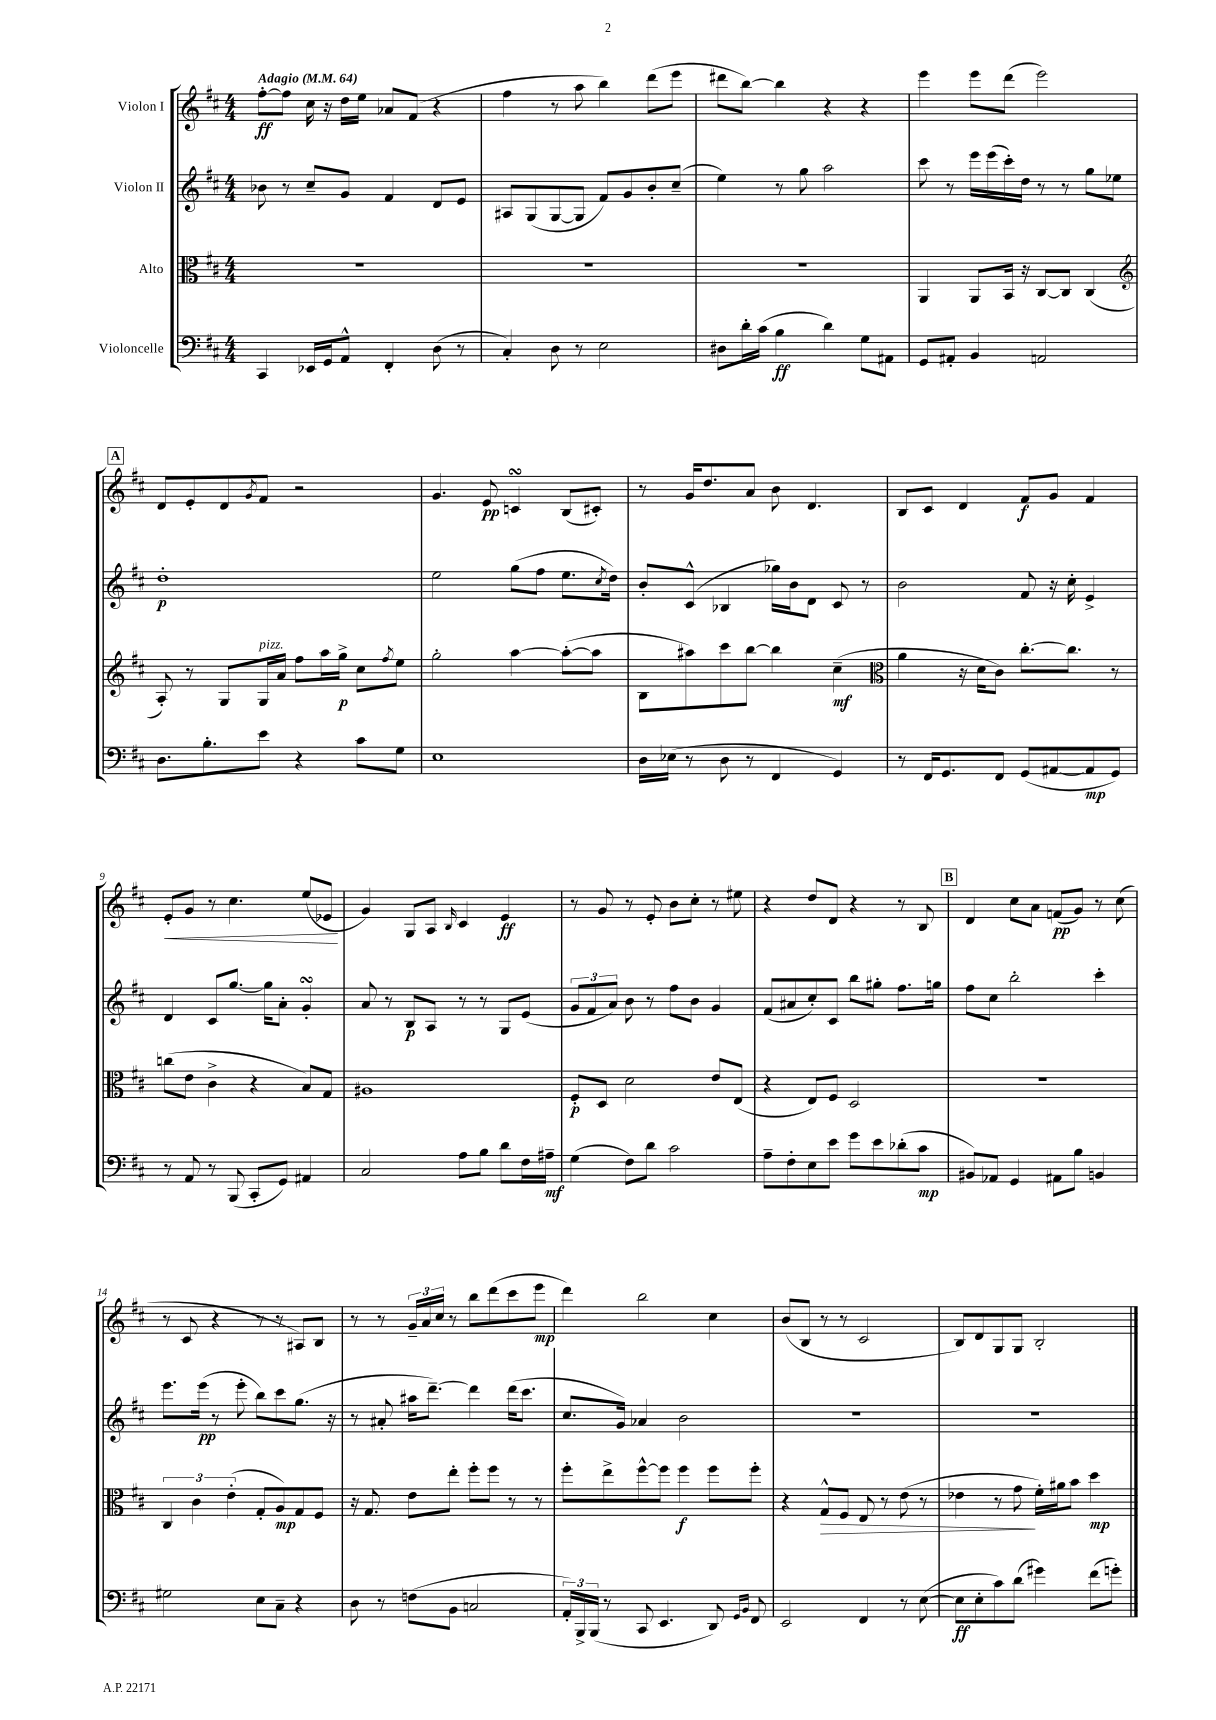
<<
\new StaffGroup <<
\new Staff = "s0" \with { instrumentName = "Violon I" } {
    \clef treble \key d \major \numericTimeSignature \time 4/4 \tempo "Adagio" 4 = 64
    fis''8~-.\ff fis''8 cis''16 r16 d''16 e''16 aes'8 fis'8( r4 |
    fis''4 r8 a''8 b''4) d'''8( e'''8 |
    dis'''8 b''8~) b''4 r4 r4 |
    e'''4 e'''8 d'''8( e'''2) |
    \mark \markup { \box "A" } d'8 e'8-. d'8 \acciaccatura { g'8 } fis'8 r2 |
    g'4. e'8\pp c'4\turn b8( cis'8-.) |
    r8 g'16 d''8. a'8 b'8 d'4. |
    b8 cis'8 d'4 fis'8\f g'8 fis'4 |
    e'8-.\< g'8 r8 cis''4. e''8( ees'8\! |
    g'4) g8 a8 \grace { b16 } cis'4 e'4\ff |
    r8 g'8 r8 e'8-. b'8 cis''8-. r8 eis''8 |
    r4 d''8 d'8 r4 r8 b8 |
    \mark \markup { \box "B" } d'4 cis''8 a'8 f'8\pp( g'8) r8 cis''8( |
    r8 cis'8 r4 r8 r8 ais8) b8 |
    r8 r8 \tuplet 3/2 { g'16-- a'16 cis''16 } r8 b''8 d'''8( cis'''8 e'''8\mp |
    d'''4) b''2 cis''4 |
    b'8( b8 r8 r8 cis'2 |
    b8) d'8 g8 g8 b2-. \bar "|." |
}
\new Staff = "s1" \with { instrumentName = "Violon II" } {
    \clef treble \key d \major \numericTimeSignature \time 4/4
    bes'8 r8 cis''8-- g'8 fis'4 d'8 e'8 |
    ais8 g8( g8~ g8 fis'8) g'8 b'8-. cis''8--( |
    e''4) r8 g''8 a''2 |
    cis'''8 r8 e'''16 e'''16( cis'''16-.) d''16 r8 r8 g''8 ees''8 |
    \mark \markup { \box "A" } d''1-.\p |
    e''2 g''8( fis''8 e''8. \acciaccatura { cis''8 } d''16) |
    b'8-. cis'8-^( bes4 ges''16) b'16 d'8 cis'8 r8 |
    b'2 fis'8 r16 cis''16-. e'4-> |
    d'4 cis'8 g''8.~ g''16 a'8-. g'4-.\turn |
    a'8 r8 b8\p a8 r8 r8 g8 e'8( |
    \tuplet 3/2 { g'8 fis'8 a'8) } b'8 r8 fis''8 b'8 g'4 |
    fis'8( ais'8 cis''8-.) cis'8 b''8 gis''8-. fis''8. g''16 |
    \mark \markup { \box "B" } fis''8 cis''8 b''2-. cis'''4-. |
    e'''8. e'''16\pp( r8 e'''8-. b''8) cis'''8 g''8.( r16 |
    r8 ais'8-. ais''16 d'''8.~--) d'''4 d'''16( cis'''8. |
    cis''8. g'16) aes'4 b'2 |
    R1 |
    R1 \bar "|." |
}
\new Staff = "s2" \with { instrumentName = "Alto" } {
    \clef alto \key d \major \numericTimeSignature \time 4/4
    R1 |
    R1 |
    R1 |
    a,4 a,8 b,16 r16 cis8~ cis8 cis4( |
    \mark \markup { \box "A" } \clef treble a8-.) r8 g8 g16^\markup { \italic "pizz." } a'16 fis''8 a''16 g''16->\p cis''8 \acciaccatura { fis''8 } e''8 |
    g''2-. a''4~ a''8~-.( a''8 |
    b8 ais''8) cis'''8 b''8~ b''4 cis''4--\mf( |
    \clef alto a'4 r16 d'16 cis'8) cis''8.~-. cis''8. r8 |
    c''8( e'8 cis'4-> r4 b8) g8 |
    ais1 |
    fis8-.\p d8 d'2 e'8 e8( |
    r4 e8) fis8 d2 |
    \mark \markup { \box "B" } R1 |
    \tuplet 3/2 { cis4 cis'4 e'4-.( } g8-. a8\mp) g8 fis8 |
    r16 g8. e'8 e''8-. fis''8-. fis''8 r8 r8 |
    fis''8-. e''8-> fis''8~-^ fis''8 fis''4\f fis''8 fis''8-. |
    r4 g8-^\> fis8 e8 r8 e'8( r8 |
    ees'4 r8 g'8\! fis'16-.) ais'16 b'8 d''4\mp \bar "|." |
}
\new Staff = "s3" \with { instrumentName = "Violoncelle" } {
    \clef bass \key d \major \numericTimeSignature \time 4/4
    cis,4 ees,16 g,16 a,8-^ fis,4-. d8( r8 |
    cis4-.) d8 r8 e2 |
    dis8 d'16-. cis'16( b4\ff d'4) g8 ais,8 |
    g,8 ais,8-. b,4 a,2 |
    \mark \markup { \box "A" } d8. b8.-. e'8 r4 cis'8 g8 |
    e1 |
    d16 ees16( r8 d8 r8 fis,4 g,4) |
    r8 fis,16 g,8. fis,8 g,8( ais,8~ ais,8\mp g,8) |
    r8 a,8 r8 b,,8( cis,8-. g,8) ais,4 |
    cis2 a8 b8 d'8 fis16 ais16--\mf |
    g4( fis8) d'8 cis'2 |
    a8-- fis8-. e8 e'8 g'8 e'8 des'8-.( cis'8\mp |
    \mark \markup { \box "B" } bis,8) aes,8 g,4 ais,8 b8 b,4 |
    gis2 e8 cis8-- r4 |
    d8 r8 f8( b,8 c2 |
    \tuplet 3/2 { a,16-.) b,,16-> b,,16( } r8 cis,8 e,4. d,8) \grace { g,16 b,16 } fis,8 |
    e,2 fis,4 r8 e8~( |
    e8\ff e8-. cis'8) d'8( gis'4) fis'8( g'8-.) \bar "|." |
}
>>
>>
